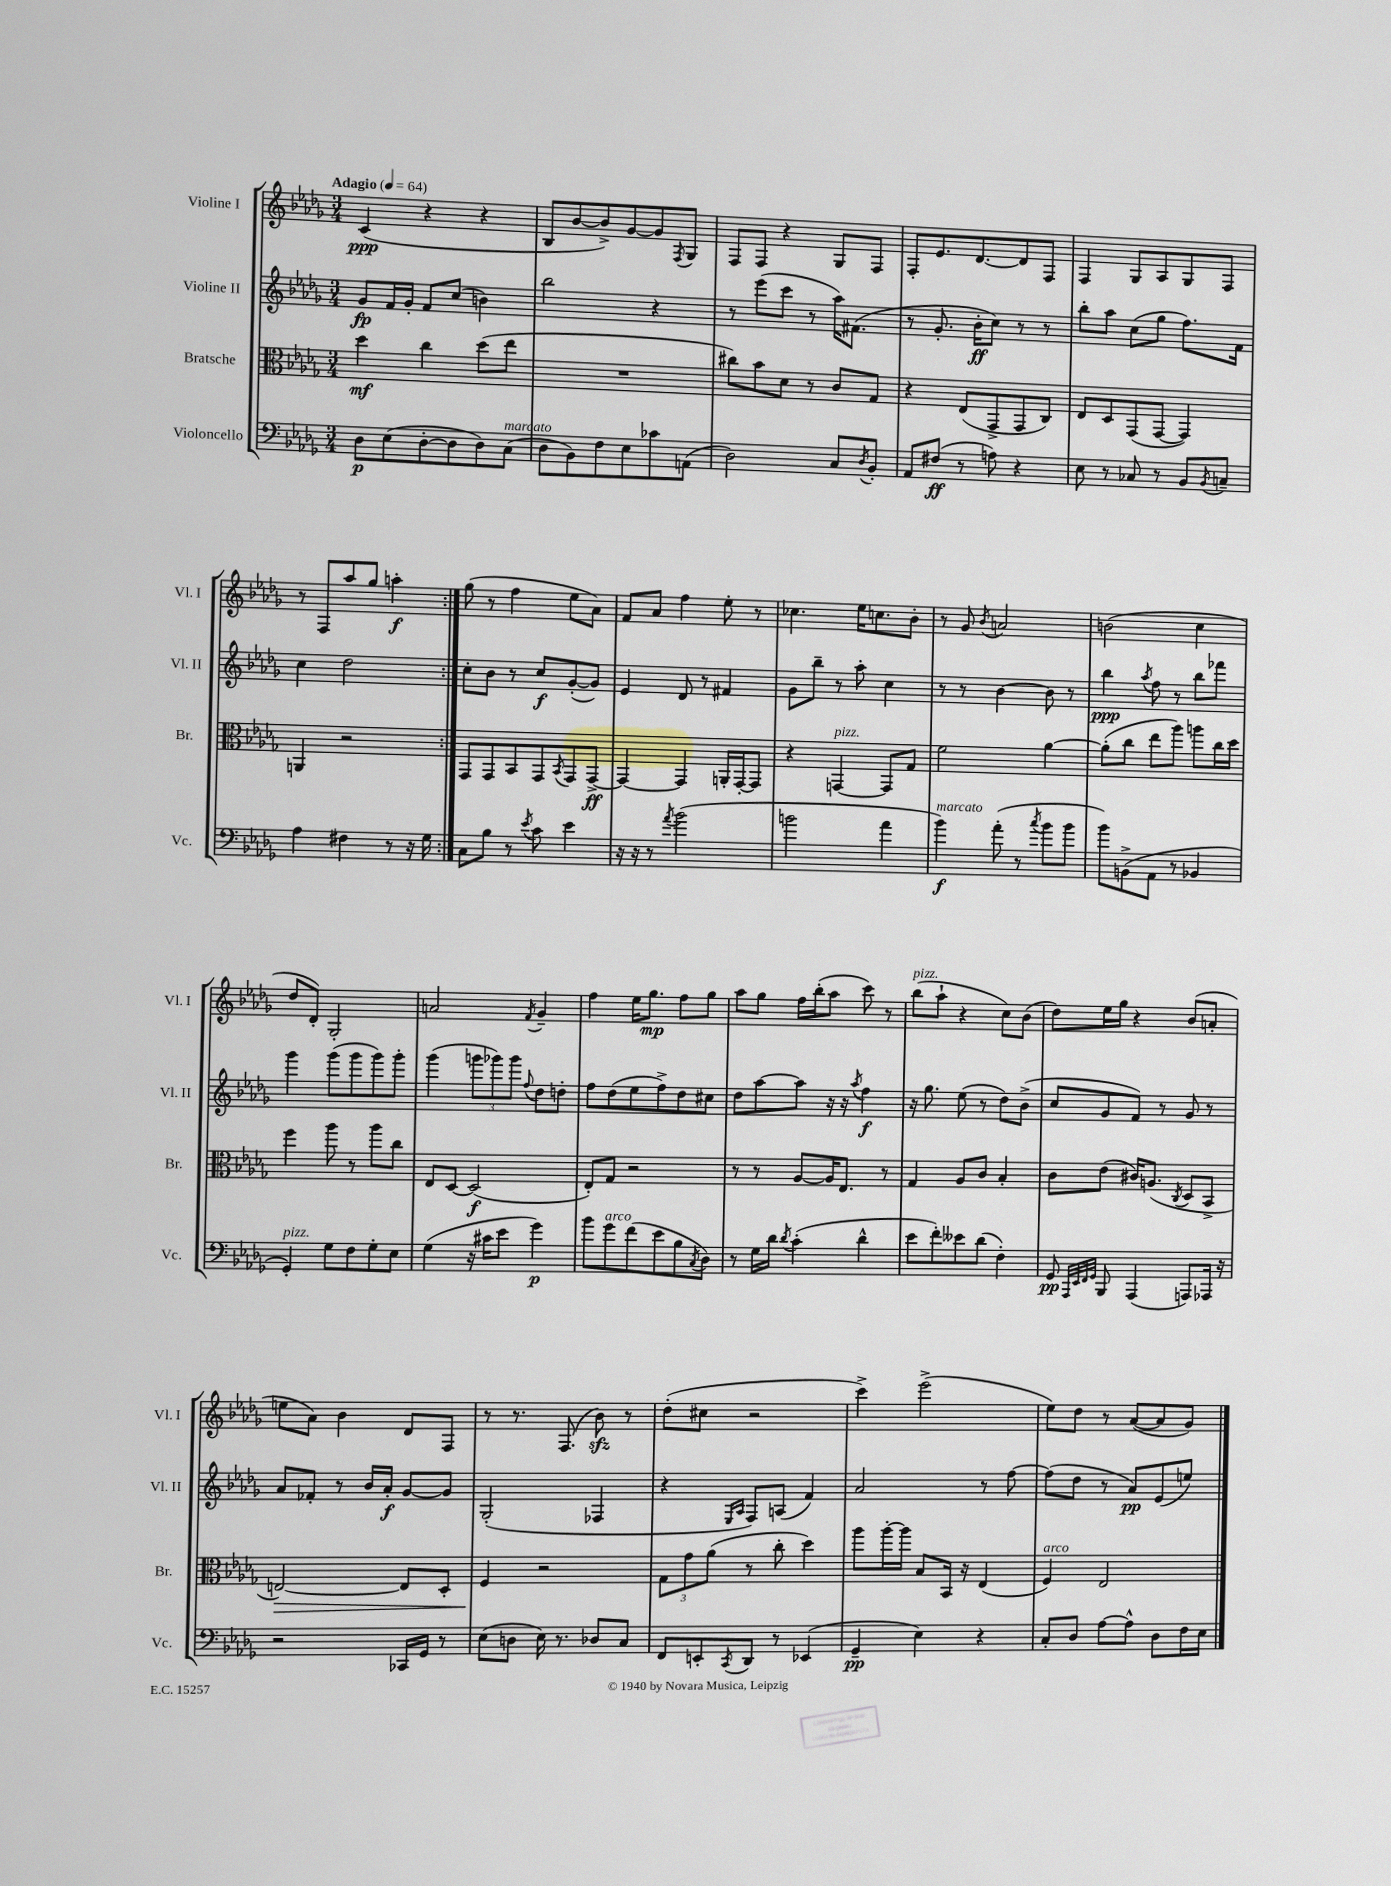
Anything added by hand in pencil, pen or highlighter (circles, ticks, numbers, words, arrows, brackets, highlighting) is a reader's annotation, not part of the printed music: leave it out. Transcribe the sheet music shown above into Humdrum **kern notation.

**kern	**kern	**kern	**kern
*staff4	*staff3	*staff2	*staff1
*clefF4	*clefC3	*clefG2	*clefG2
*k[b-e-a-d-g-]	*k[b-e-a-d-g-]	*k[b-e-a-d-g-]	*k[b-e-a-d-g-]
*M3/4	*M3/4	*M3/4	*M3/4
*MM64	*MM64	*MM64	*MM64
8D-	4dd-	8g-	(4c
(8E-	.	16f	.
.	.	16g-'	.
[8D-'	4cc	8f	4r
8D-]	.	(8cc	.
8D-)	(8dd-	4b)	4r
(8C	8ee-	.	.
=	=	=	=
8D-	2.r	2bb-	8B-
8BB-)	.	.	[8b-
8F	.	.	8b-^])
8E-	.	.	[8g-
8c-	.	4r	8g-]
.	.	.	8qF
(8AA	.	.	8G-
=	=	=	=
2D-)	8cc#)	8r	8F
.	8b-	(8eee-	8F
.	8d-	8ccc	4r
.	8r	8r	.
8C	8c	16aa-)	8G-
.	.	(8.f#	.
8qD-	.	.	.
8BB-'	8G-	.	8F
=	=	=	=
8AA-	4r	8r	8F'
(8F#	.	8.g-'	8.e-
8r	(8E-	.	.
.	.	16b-'	[8.d-
8A)	8GG-^	8cc)	.
4r	8GG-	8r	8d-]
.	8C)	8r	8F
=	=	=	=
8E-	8E-	8bb-'	4F
8r	8D-	8aa-	.
8C-	(8GG-	(8cc	8G-
8r	[8GG-	8gg-	8A-
8BB-	4GG-])	8.ff)	8G-
8qBB-	.	.	.
8C~	.	.	8F
.	.	16f	.
=	=	=	=
4A-	4AA	4cc	8r
.	.	.	8F
4F#	2r	2dd-	8aa-
.	.	.	8gg-
8r	.	.	4aa'
16r	.	.	.
16G-	.	.	.
=:|!	=:|!	=:|!	=:|!
8C	8GG-	8cc'	(8gg-
8B-	8GG-	8b-	8r
8r	8BB-	8r	4ff
8qe-	.	.	.
8c	8GG-	8cc	.
.	8qBB-	.	.
4e-	8GG-	([8g-'	8ee-
.	[8GG-^	8g-])	8a-)
=	=	=	=
16r	4GG-_	4e-	8f
16r	.	.	.
8r	.	.	8a-
8qa-	.	.	.
(2b-	4GG-]	8d-	4ff
.	.	8r	.
.	16AA'	4f#	8ee-'
.	[16GG-'	.	.
.	8GG-]	.	8r
=	=	=	=
2b	4r	8g-	4.cc-
.	.	8bb-~	.
.	[4GG	8r	.
.	.	8aa-'	16ee-
.	.	.	8.cc
4a-	8GG]	4cc	.
.	8G-	.	8b-'
=	=	=	=
4b-)	2f	8r	8r
.	.	8r	8g-
.	.	.	8qb-
(8a-'	.	[4b-	2a
8r	.	.	.
8qcc	.	.	.
8b-	[4a-	8b-]	.
8b-	.	8r	.
=	=	=	=
8b-)	(8a-']	4bb-	(2b
(8BB^	8cc	.	.
.	.	8qaa-	.
8AA-	8ee-	8ff	.
8r	8aa-)	8r	.
4BB-	8aa	8bb-	4cc
.	16cc	8fff-	.
.	16dd-	.	.
=	=	=	=
4GG-')	4ff	4ggg-	8dd-
.	.	.	8d-')
8G-	8aa-	(8ggg-	2G-'
8F	8r	8ggg-	.
8G-'	8aa-	8ggg-)	.
8E-	8cc	8ggg-'	.
=	=	=	=
(4G-	8E-	(4ggg-	2a
.	[8D-	.	.
16r	(2D-]	12ggg	.
16c#	.	.	.
.	.	12ggg-)	.
8e-	.	.	.
.	.	12ggg-	.
.	.	8qqff	8qf
4g-)	.	8dd-	4g-~
.	.	8dd'	.
=	=	=	=
8b-	8E-')	8ff	4ff
8g-	8G-	(8dd-	.
(8f	2r	8ee-	16ee-
.	.	.	8.gg-
8e-	.	8ff^)	.
8B-	.	8dd-	8ff
8qC	.	.	.
8D-)	.	8cc#	8gg-
=	=	=	=
8r	8r	8dd-	8aa-
16G-	8r	[8aa-	8gg-
16d-	.	.	.
8qd-	.	.	.
(4c'	[8A-	8aa-]	16ff
.	.	.	(16bb-'
.	16A-]	16r	8aa-
.	8.E-	16r	.
.	.	8qaa-	.
4d-^^	.	4ff	8ccc)
.	8r	.	8r
=	=	=	=
8e-	4G-	16r	(8bb-
.	.	8.gg-	.
8f')	.	.	8aa-`
8e--	8A-	(8ee-	4r
(8d-	8c	8r	.
4F')	4B-'	8dd-)	8cc)
.	.	(8b-^	(8b-
=	=	=	=
8GG-	8c	8cc	8dd-)
32qqAAA-	.	.	.
32qqEE-	.	.	.
32qqFF	.	.	.
32qqGG-	.	.	.
8BBB-	(8e-	8g-	16ee-
.	.	.	16gg-
(4AAA-	16c#)	8f)	4r
.	(8.A	.	.
.	.	8r	.
.	8qC	.	.
8AAA)	8D-	8g-	(8b-
16AAA-	8BB-^	8r	8a'
16r	.	.	.
=	=	=	=
2r	[2E)	8a-	8ee
.	.	8f-'	8a-)
.	.	8r	4b-
.	.	16b-	.
.	.	16a-'	.
16CC-	8E]	[8g-	8d-
16GG-	.	.	.
8r	8D-'	8g-]	8F
=	=	=	=
(8E-	4F	(2G-'	8r
8D	.	.	8.r
16E-)	2r	.	.
8.r	.	.	(8.F
8D-	.	4F-	8b-)
8C	.	.	8r
=	=	=	=
8FF	12G-	4r	(8dd-'
.	12g-	.	.
8EE'	.	.	8cc#
.	(12a-	.	.
.	.	16qqE-	.
8qCC	.	16qqA-	.
8DD-	8r	8F)	2r
8r	8cc'	(8A	.
(4EE-	4dd-)	4f)	.
=	=	=	=
4GG-~	8aa-	2a-	4ccc^)
.	[16aa-'	.	.
.	16aa-]	.	.
4E-)	8B-	.	(2eee-^
.	16BB-	.	.
.	16r	.	.
4r	(4E-	8r	.
.	.	[8ff	.
=	=	=	=
8C'	4F)	(8ff]	8ee-)
8D-	.	8dd-	8dd-
[8A-	2E-	8r	8r
8A-^^]	.	8a-)	([8a-
8D-	.	(8e-	8a-]
16F	.	8ee)	8g-)
16E-	.	.	.
==	==	==	==
*-	*-	*-	*-
